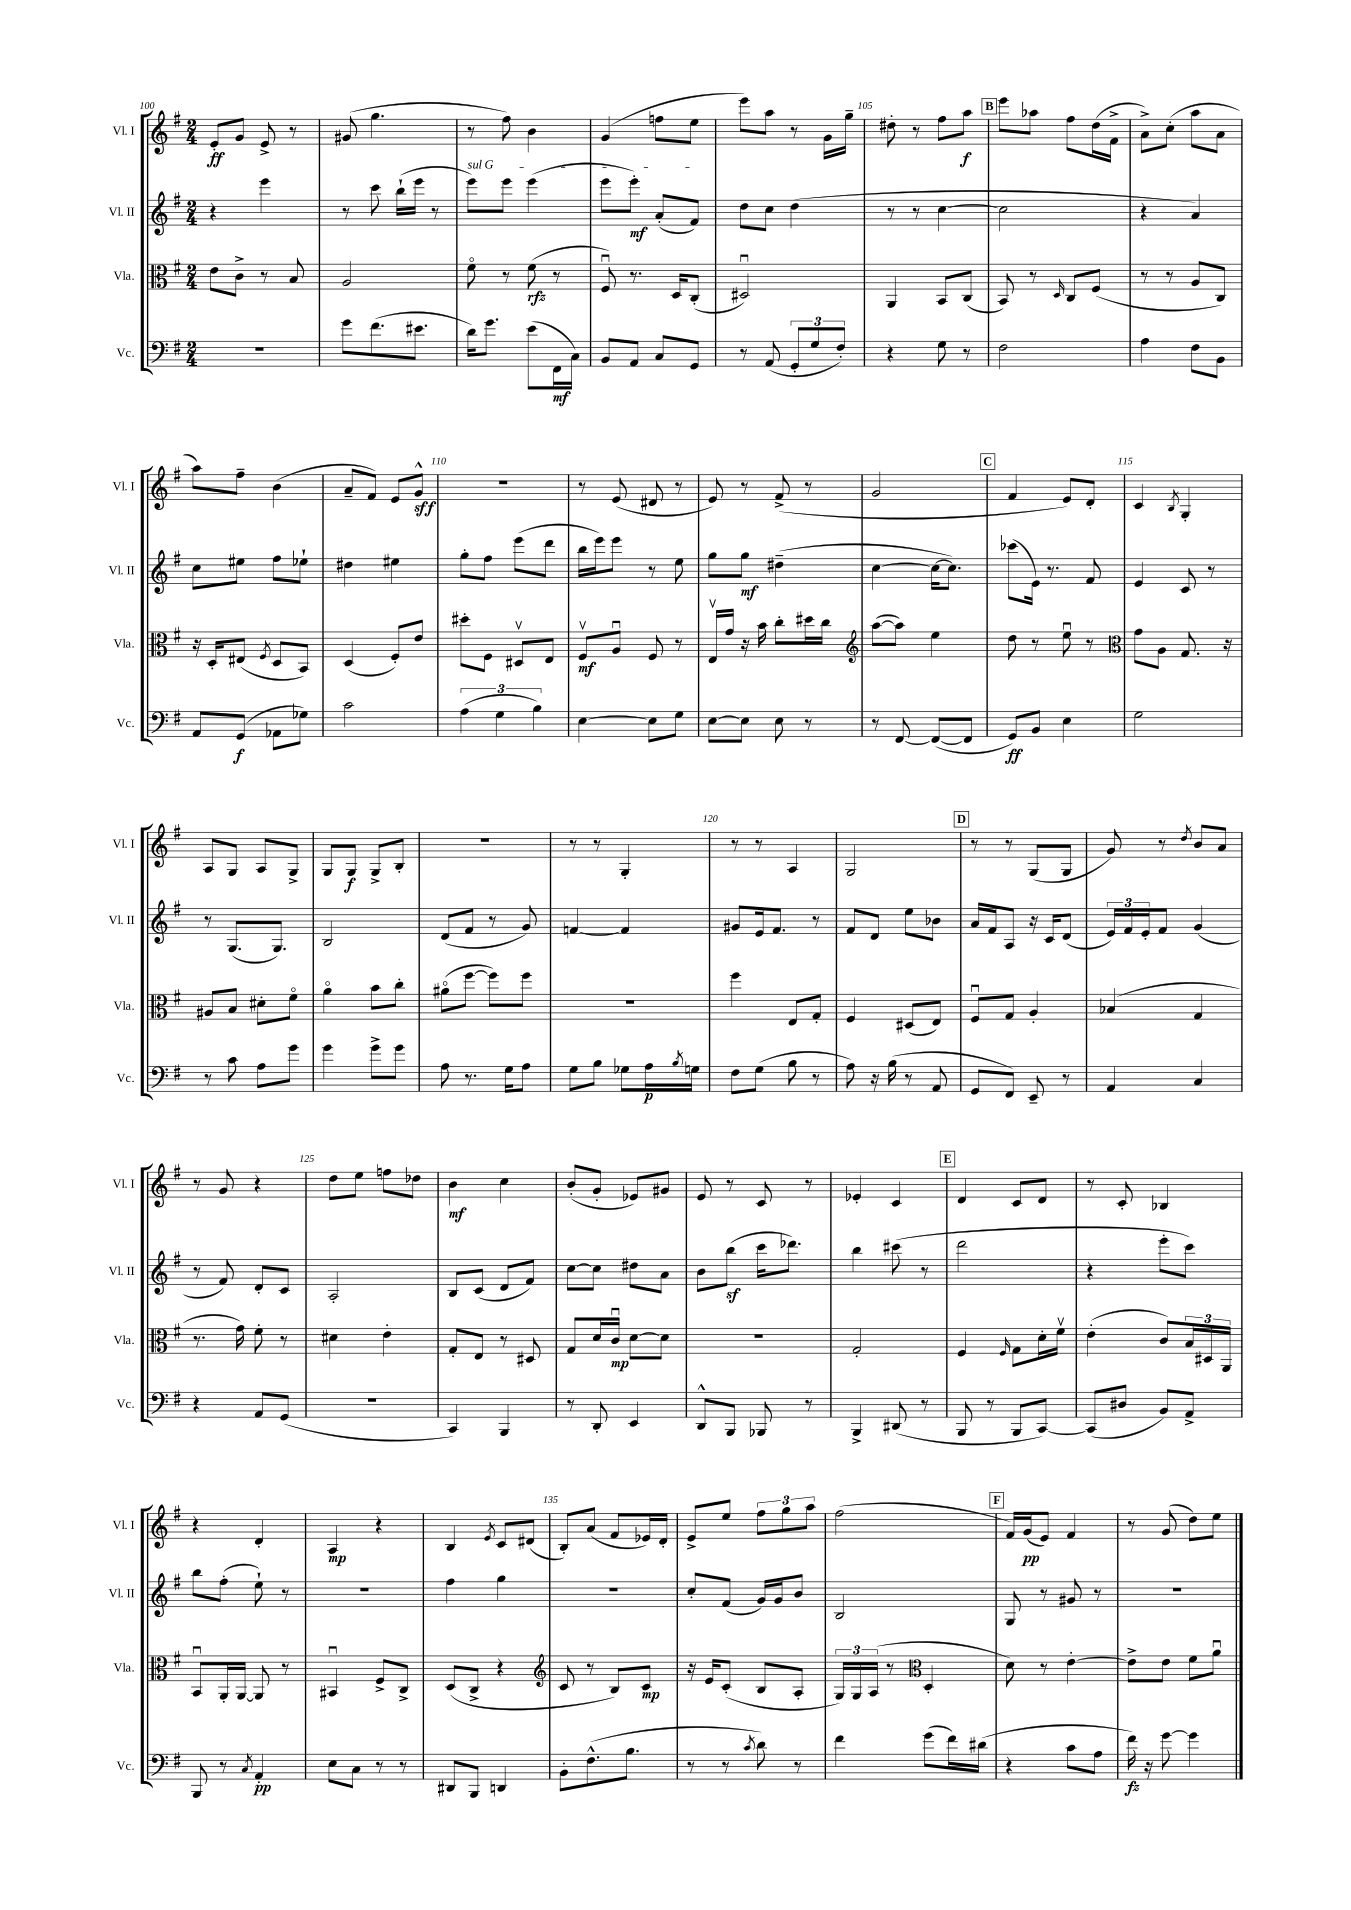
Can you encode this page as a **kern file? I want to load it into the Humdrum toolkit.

**kern	**kern	**kern	**kern
*staff4	*staff3	*staff2	*staff1
*clefF4	*clefC3	*clefG2	*clefG2
*k[f#]	*k[f#]	*k[f#]	*k[f#]
*M2/4	*M2/4	*M2/4	*M2/4
2r	8e	4r	8e'
.	8c^	.	8g
.	8r	4eee	8e^
.	8B	.	8r
=	=	=	=
8g	2A	8r	(8g#
(8.f#	.	8ccc	4.gg
.	.	(16bb`	.
8.e#	.	16eee	.
.	.	8r	.
=	=	=	=
16d)	8f#o	8eee)	8r
8.g	.	.	.
.	8r	8eee	8ff#)
(8e	(8f#	(4eee	4b
16FF#	8r	.	.
16C)	.	.	.
=	=	=	=
8BB	8F#u)	8eee	(4g
8AA	8.r	8eee')	.
8C	.	(8a'	8ff
.	16D	.	.
8GG	(8C'	8f#)	8ee
=	=	=	=
8r	2D#u)	8dd	8eee)
(8AA	.	8cc	8aa
12GG'	.	(4dd	8r
12G	.	.	.
.	.	.	16g
12F#')	.	.	.
.	.	.	16gg~
=	=	=	=
4r	4AA	8r	8dd#'
.	.	8r	8r
8G	8BB	[4cc	8ff#
8r	(8C	.	8aa
=	=	=	=
2F#	8BB)	2cc]	8eee
.	8r	.	8aa-
.	16qqD	.	.
.	8C	.	8ff#
.	(8F#	.	(16dd
.	.	.	16f#^
=	=	=	=
4A	8r	4r	8a^)
.	8r	.	(8cc'
8F#	8A	4a)	8aa
8BB	8C)	.	8a
=	=	=	=
8AA	16r	8cc	8aa)
.	16D'	.	.
(8GG	(8E#	8ee#	8ff#~
.	8qF#	.	.
8AA-	8D	8ff#	(4b
8G-)	8BB)	8ee-`	.
=	=	=	=
2c	(4D	4dd#	8a~
.	.	.	8f#)
.	8F#')	4ee#	8e
.	8e	.	8g^^
=	=	=	=
(6A	8dd#'	8gg'	2r
.	8F#	8ff#	.
6G	.	.	.
.	8D#v	(8eee	.
6B)	.	.	.
.	8E	8ddd	.
=	=	=	=
[4E	8F#v	16bb	8r
.	.	16eee)	.
.	8Au	8eee	(8e
8E]	8F#	8r	8d#
8G	8r	8ee	8r
=	=	=	=
[8E	16Ev	8gg	8e)
.	16g	.	.
8E]	16r	8gg	8r
.	16b	.	.
8E	8cc'	(4dd#~	(8f#^
8r	16dd#	.	8r
.	16cc	.	.
=	=	=	=
*	*clefG2	*	*
8r	([8aa	[4cc	2g
[8FF#	8aa])	.	.
(8FF#_	4ee	16cc_	.
.	.	8.cc])	.
8FF#]	.	.	.
=	=	=	=
8GG)	8dd	(8ccc-	4f#
8BB	8r	16e)	.
.	.	8.r	.
4E	8eeu	.	8e)
.	8r	8f#	8d'
=	=	=	=
*	*clefC3	*	*
2G	8g	4e	4c
.	8A	.	.
.	.	.	8qB
.	8.G	8c	4G'
.	.	8r	.
.	16r	.	.
=	=	=	=
8r	8A#	8r	8A
8c	8B	(8.G	8G
8A	8d#'	.	8A
.	.	8.G)	.
8g	8f#o	.	8G^
=	=	=	=
4g	4ao	2B	8G
.	.	.	8G
8g^	8b	.	8G^
8g	8cc'	.	8B'
=	=	=	=
8A	(8a#o	(8d	2r
8.r	[8ff#	8f#	.
.	8ff#])	8r	.
16G	.	.	.
8A	8ff#	8g)	.
=	=	=	=
8G	2r	[4f	8r
8B	.	.	8r
8G-	.	4f]	4G'
16A	.	.	.
8qB	.	.	.
16G	.	.	.
=	=	=	=
8F#	4ff#	8g#	8r
(8G	.	16e	8r
.	.	8.f#	.
8B	8E	.	4A
8r	8G'	8r	.
=	=	=	=
8A)	4F#	8f#	2G
16r	.	8d	.
(16B	.	.	.
8r	(8D#	8ee	.
8AA	8E)	8b-	.
=	=	=	=
8GG	8F#u	16a	8r
.	.	16f#	.
8FF#)	8G	8A	8r
8EE~	4A'	16r	(8G
.	.	16c	.
8r	.	(8d	8G
=	=	=	=
4AA	(4B-	24e)	8g)
.	.	24f#	.
.	.	24e'	.
.	.	8f#	8r
.	.	.	8qdd
4C	4G	(4g	8b
.	.	.	8a
=	=	=	=
4r	8.r	8r	8r
.	.	8f#)	8g
.	16g)	.	.
8AA	8f#'	8d'	4r
(8GG	8r	8c	.
=	=	=	=
2r	4d#	2A'	8dd
.	.	.	8ee
.	4e'	.	8ff
.	.	.	8dd-
=	=	=	=
4CC)	8G'	8B	4b
.	8E	(8c	.
4BBB	8r	8d	4cc
.	8D#	8f#)	.
=	=	=	=
8r	8G	[8cc	(8b'
8DD'	16d	8cc]	8g'
.	16cu	.	.
4EE	[8d	8dd#	8e-)
.	8d]	8a	8g#
=	=	=	=
8DD^^	2r	8b	8e
8BBB	.	(8bb	8r
8BBB-	.	16ccc	8c
.	.	8.ddd-)	.
8r	.	.	8r
=	=	=	=
4BBB^	2G'	4bb	4e-'
(8DD#	.	(8ccc#	4c
8r	.	8r	.
=	=	=	=
8BBB	4F#	2ddd	4d
8r	.	.	.
.	16qqF#	.	.
8BBB	8G	.	8c
[8CC)	16d'	.	8d
.	16f#v	.	.
=	=	=	=
(8CC]	(4e'	4r	8r
8D#	.	.	8c'
8BB)	8c)	8eee'	4B-
8AA^	24B	8ccc)	.
.	24D#	.	.
.	24AA	.	.
=	=	=	=
8BBB	8BBu	8bb	4r
8r	16AA'	(8ff#'	.
.	[16AA	.	.
8qC	.	.	.
4AA'	8AA]	8ee`)	4d'
.	8r	8r	.
=	=	=	=
8E	4BB#u	2r	4A
8C	.	.	.
8r	8F#^	.	4r
8r	8C^	.	.
=	=	=	=
8DD#	(8D	4ff#	4B
8BBB	8C^	.	.
.	.	.	8qe
4DD	4r	4gg	8c
.	.	.	(8d#
=	=	=	=
*	*clefG2	*	*
8BB'	8c	2r	8B')
(8.F#^^	8r	.	(8a
.	8B)	.	8f#
8.B	.	.	.
.	8c	.	16e-)
.	.	.	16d'
=	=	=	=
8r	16r	8cc'	8e^
.	16e	.	.
8r	(8c'	(8f#	8ee
8qc	.	.	.
8d)	8B	16g)	12ff#
.	.	16g	.
.	.	.	12gg
8r	8A'	8b	.
.	.	.	12aa
=	=	=	=
4f#	24G)	2B	(2ff#
.	24G	.	.
.	(24A	.	.
.	8r	.	.
*	*clefC3	*	*
(8g	4D'	.	.
16f#)	.	.	.
(16d#	.	.	.
=	=	=	=
4r	8d)	8G	16f#)
.	.	.	(16g
.	8r	8r	8e)
8c	[4e'	8g#	4f#
8A	.	8r	.
=	=	=	=
16f#)	8e^]	2r	8r
16r	.	.	.
[8g	8e	.	(8g
4g]	8f#	.	8dd)
.	8au	.	8ee
==	==	==	==
*-	*-	*-	*-
